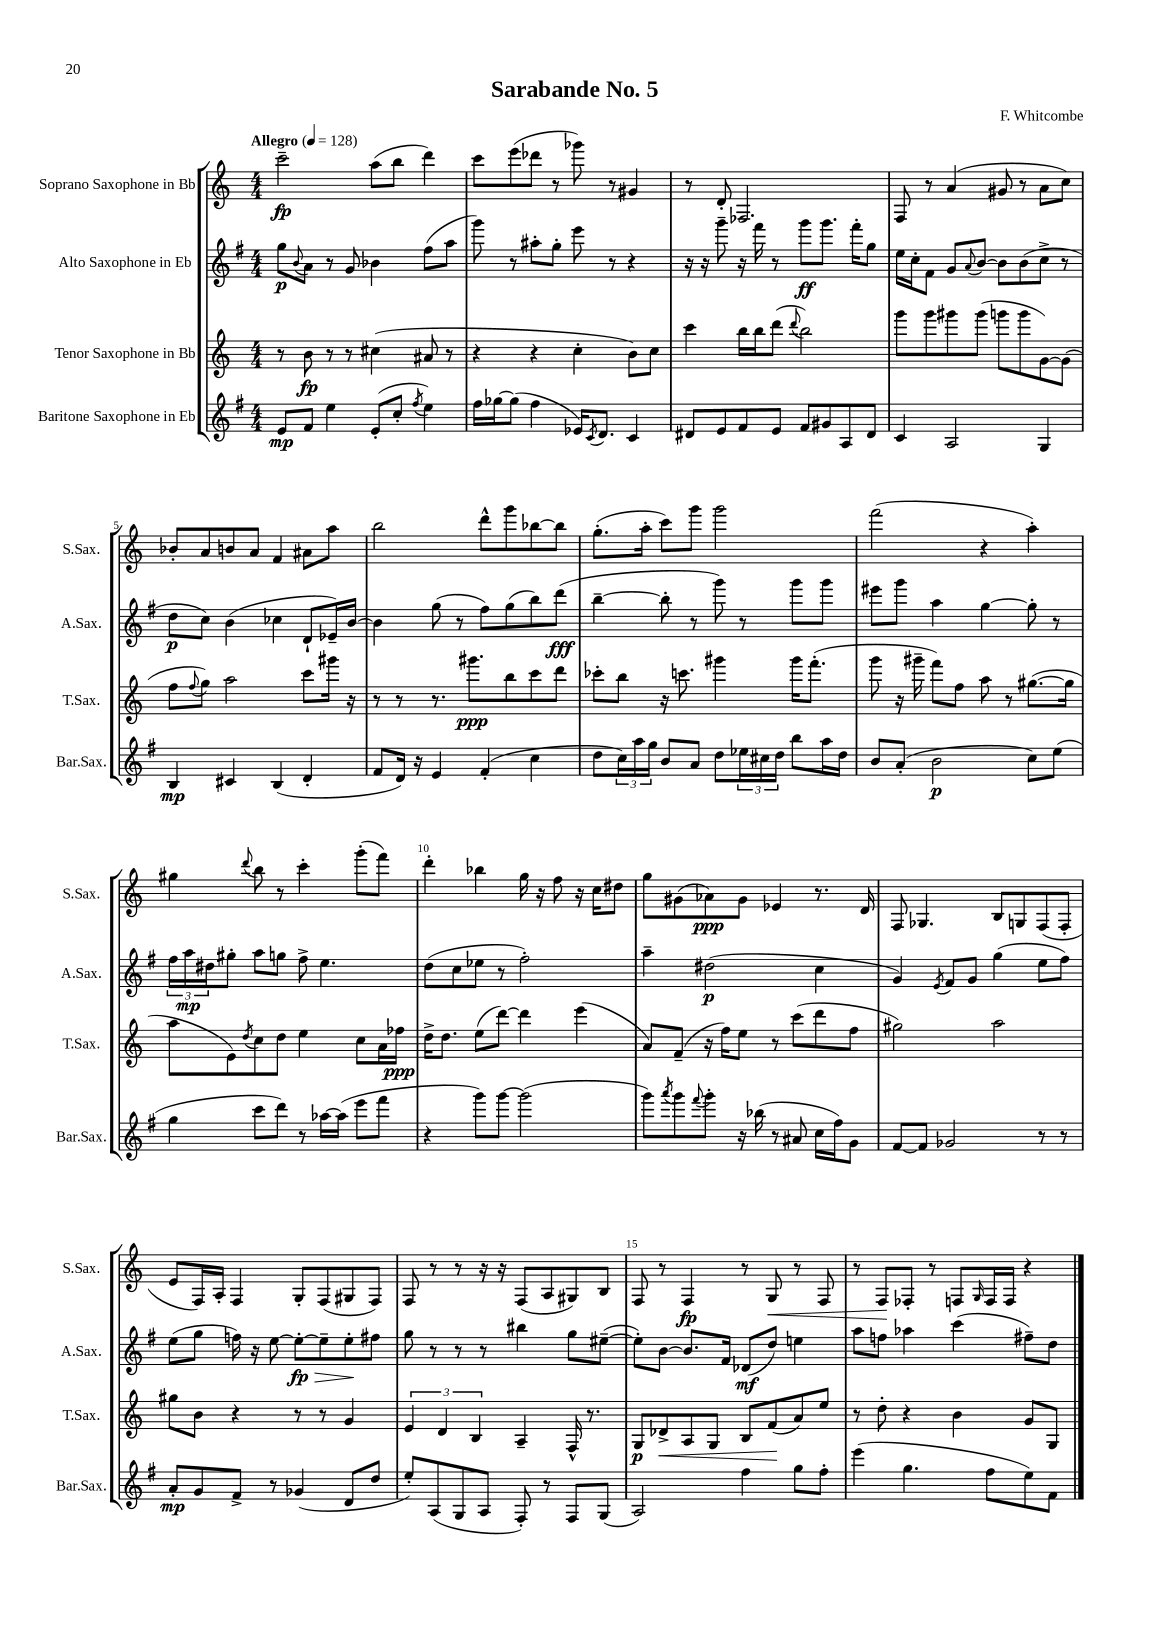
\header { title = "Sarabande No. 5" composer = "F. Whitcombe" }
<<
\new StaffGroup <<
\new Staff = "s0" \with { instrumentName = "Soprano Saxophone in Bb" shortInstrumentName = "S.Sax." } {
    \clef treble \key c \major \numericTimeSignature \time 4/4 \tempo "Allegro" 4 = 128
    c'''2--\fp a''8( b''8 d'''4) |
    c'''8 e'''8( des'''8 r8 ges'''8) r8 gis'4 |
    r8 d'8-. fes2. |
    f8 r8 a'4( gis'8 r8 a'8 c''8) |
    bes'8-. a'8 b'8 a'8 f'4 ais'8 a''8 |
    b''2 d'''8-^ g'''8 bes''8~ bes''8 |
    g''8.-.( a''16-. c'''8) g'''8 g'''2 |
    f'''2( r4 a''4-.) |
    gis''4 \appoggiatura { d'''8 } b''8 r8 c'''4-. g'''8-.( f'''8) |
    d'''4-. bes''4 g''16 r16 f''8 r16 c''16 dis''8 |
    g''8 gis'8( aes'8\ppp) gis'8 ees'4 r8. d'16 |
    f8 ges4. b8 g8 f8( f8-. |
    e'8 f16) a16-. f4 g8-. f8( gis8 f8) |
    f8 r8 r8 r16 r16 f8( a8 gis8) b8 |
    f8 r8 f4\fp r8 g8\< r8 f8 |
    r8 f8\! fes8-. r8 f8 \grace { g16 } f16 f16 r4 \bar "|." |
}
\new Staff = "s1" \with { instrumentName = "Alto Saxophone in Eb" shortInstrumentName = "A.Sax." } {
    \clef treble \key g \major \numericTimeSignature \time 4/4
    g''8\p \appoggiatura { b'8 } a'8 r8 g'8 bes'4 fis''8( a''8 |
    g'''8) r8 ais''8-. g''8-. e'''8 r8 r4 |
    r16 r16 g'''8-- r16 fis'''16 r8 g'''8\ff g'''8. fis'''16-. g''8 |
    e''16 c''16-. fis'8 g'8 \appoggiatura { a'8 } b'8~ b'8 b'8( c''8-> r8 |
    d''8\p c''8) b'4( ces''4 d'8-! ees'16--) b'16~ |
    b'4 g''8( r8 fis''8) g''8( b''8) d'''8\fff( |
    b''4~-- b''8-. r8 g'''8) r8 g'''8 g'''8 |
    eis'''8 g'''8 a''4 g''4~ g''8-. r8 |
    \tuplet 3/2 { fis''16 a''16\mp dis''16 } gis''8-. a''8 g''8 fis''8-> e''4. |
    d''8( c''8 ees''8 r8 fis''2-.) |
    a''4-- dis''2\p( c''4 |
    g'4) \acciaccatura { e'8 } fis'8 g'8 g''4( e''8 fis''8) |
    e''8( g''8 f''16) r16 e''8~ e''8~-.\fp\> e''8-- e''8-.\! fis''8 |
    g''8 r8 r8 r8 bis''4 g''8 eis''8~--( |
    eis''8-.) b'8~ b'8. fis'16 des'8\mf( d''8) e''4 |
    a''8 f''8 aes''4 c'''4( fis''8--) d''8 \bar "|." |
}
\new Staff = "s2" \with { instrumentName = "Tenor Saxophone in Bb" shortInstrumentName = "T.Sax." } {
    \clef treble \key c \major \numericTimeSignature \time 4/4
    r8 b'8\fp r8 r8 cis''4( ais'8 r8 |
    r4 r4 c''4-. b'8) c''8 |
    c'''4 b''16 b''16 d'''8( \appoggiatura { d'''8 } b''2) |
    g'''8 g'''8 gis'''8 gis'''8( g'''8 g'''8 g'8~) g'8( |
    f''8 \appoggiatura { f''8 } g''8) a''2 c'''8 gis'''16 r16 |
    r8 r8 r8. gis'''8.\ppp b''8 c'''8 d'''8 |
    ces'''8-. b''8 r16 c'''8. gis'''4 gis'''16 f'''8.-.( |
    g'''8 r16 gis'''16-- f'''8) f''8 a''8 r8 gis''8.~( gis''16 |
    a''8 e'8) \acciaccatura { d''8 } c''8 d''8 e''4 c''8 a'16 fes''16\ppp |
    d''16-> d''8. e''8( d'''8~) d'''4 e'''4( |
    a'8) f'8--( r16 f''16) e''8 r8 c'''8( d'''8 f''8 |
    gis''2) a''2 |
    gis''8 b'8 r4 r8 r8 g'4 |
    \tuplet 3/2 { e'4 d'4 b4 } a4-- f16-^ r8. |
    g8\p des'8->\< a8 g8 b8 f'8\!( a'8) e''8 |
    r8 d''8-. r4 b'4 g'8 g8 \bar "|." |
}
\new Staff = "s3" \with { instrumentName = "Baritone Saxophone in Eb" shortInstrumentName = "Bar.Sax." } {
    \clef treble \key g \major \numericTimeSignature \time 4/4
    e'8\mp fis'8 e''4 e'8-.( c''8-. \acciaccatura { fis''8 } e''4) |
    fis''16 ges''16~ ges''8( fis''4 ees'16) \acciaccatura { c'8 } d'8. c'4 |
    dis'8 e'8 fis'8 e'8 fis'8 gis'8 a8 dis'8 |
    c'4 a2 g4 |
    b4\mp cis'4 b4( d'4-. |
    fis'8 d'16) r16 e'4 fis'4-.( c''4 |
    d''8 \tuplet 3/2 { c''16) a''16 g''16 } b'8 a'8 d''8 \tuplet 3/2 { ees''16 cis''16 d''16 } b''8 a''16 d''16 |
    b'8 a'8-.( b'2\p c''8) e''8( |
    g''4 c'''8 d'''8) r8 aes''16~ aes''16( e'''8 fis'''8 |
    r4 g'''8) g'''8~ g'''2( |
    g'''8) \acciaccatura { a'''8 } g'''8 \appoggiatura { fis'''8 } g'''8-. r16 bes''16( r8 ais'8 c''16 fis''16) g'8 |
    fis'8~ fis'8 ges'2 r8 r8 |
    a'8-.\mp g'8 fis'8-> r8 ges'4( d'8 d''8 |
    e''8-.) a8( g8 a8 fis8-.) r8 fis8 g8( |
    a2) fis''4 g''8 fis''8-. |
    e'''4( g''4. fis''8 e''8) fis'8 \bar "|." |
}
>>
>>
\layout { \context { \Score \override BarNumber.break-visibility = ##(#f #t #t) barNumberVisibility = #(every-nth-bar-number-visible 5) } }
